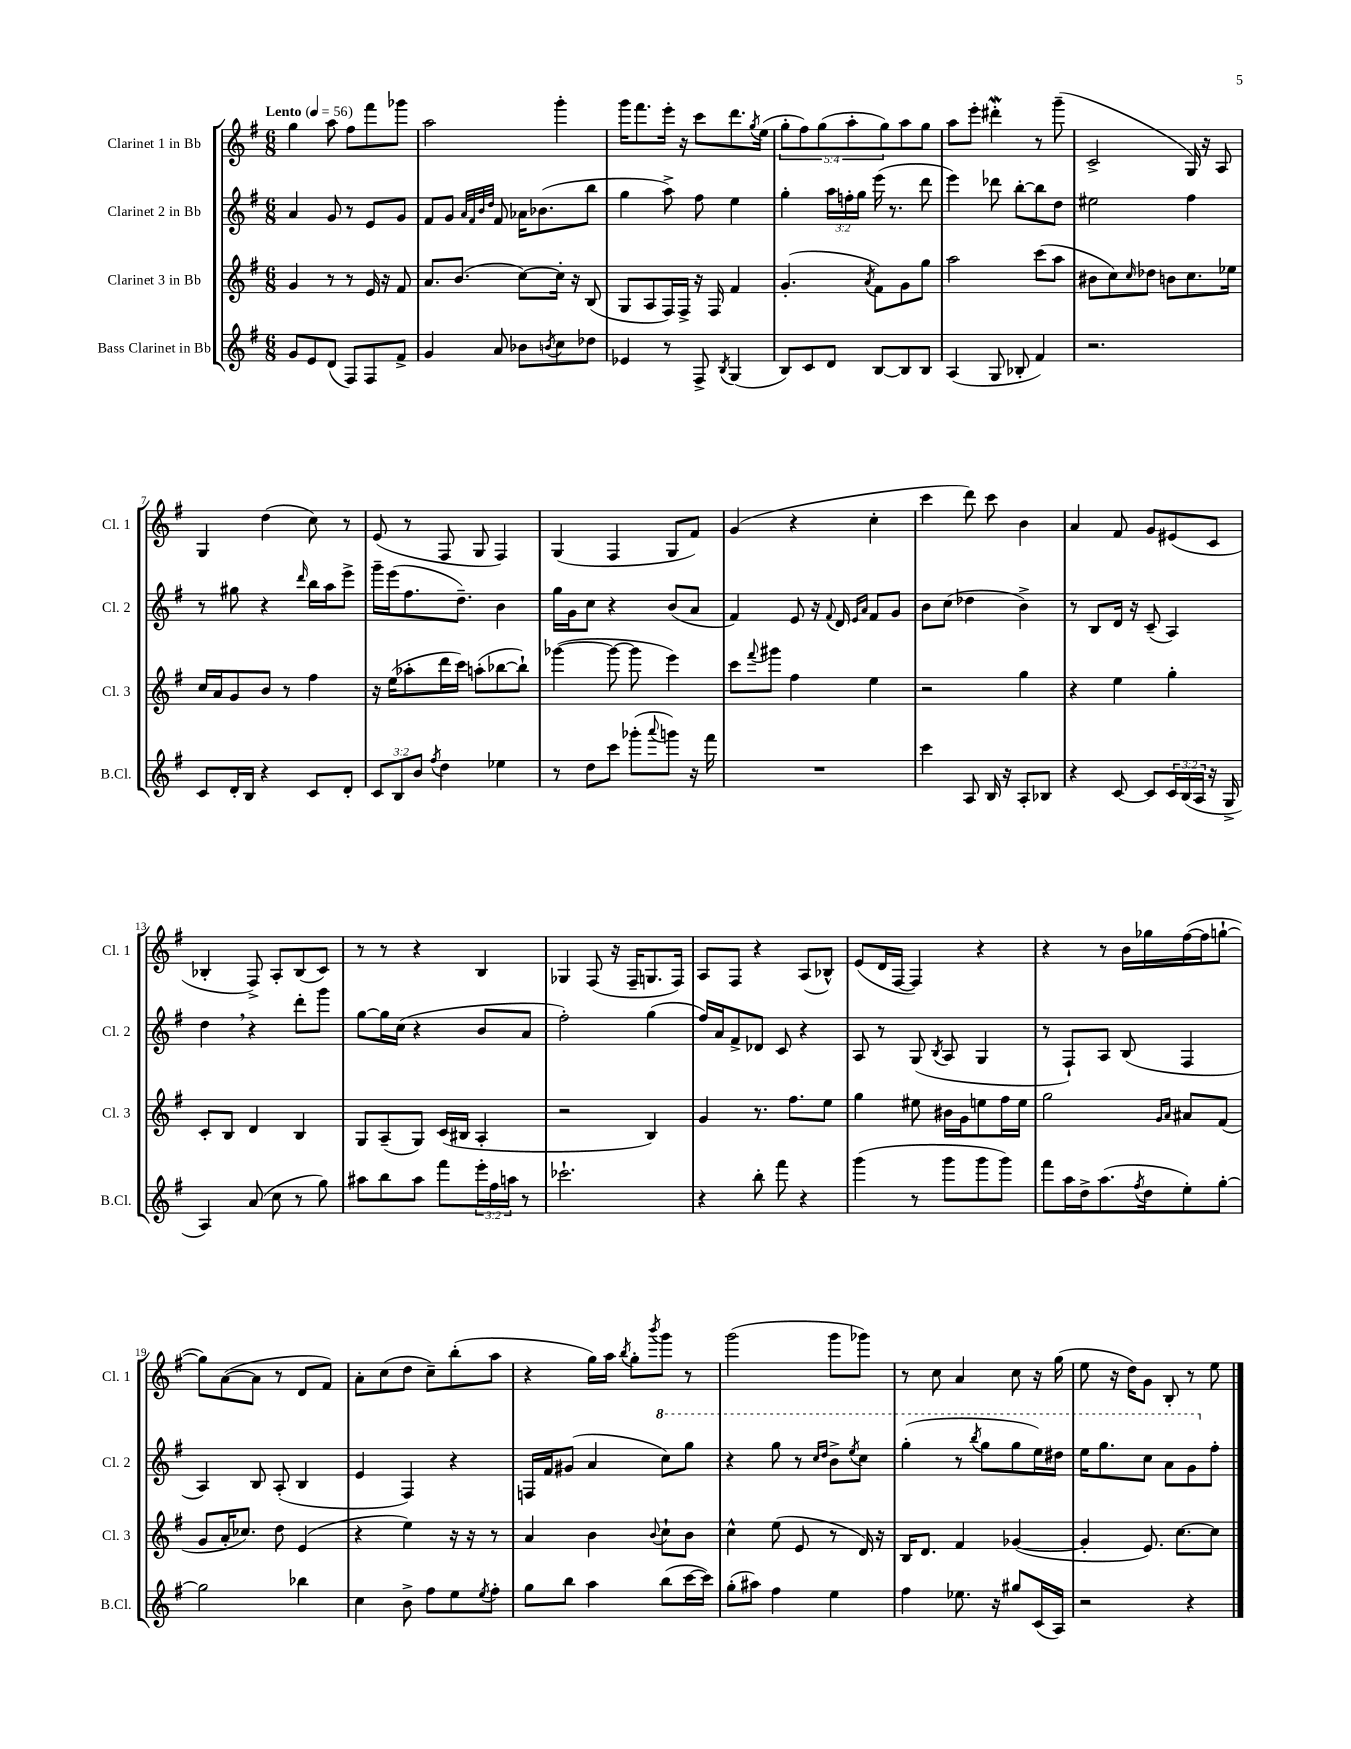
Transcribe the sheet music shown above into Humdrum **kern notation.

**kern	**kern	**kern	**kern
*part4	*part3	*part2	*part1
*staff4	*staff3	*staff2	*staff1
*I"Bass Clarinet in Bb	*I"Clarinet 3 in Bb	*I"Clarinet 2 in Bb	*I"Clarinet 1 in Bb
*I'B.Cl.	*I'Cl. 3	*I'Cl. 2	*I'Cl. 1
*clefG2	*clefG2	*clefG2	*clefG2
*k[f#]	*k[f#]	*k[f#]	*k[f#]
*M6/8	*M6/8	*M6/8	*M6/8
*MM56	*MM56	*MM56	*MM56
=1	=1	=1	=1
!	!	!	!LO:TX:a:B:t=Lento
8g/L	4g/	4a/	4gg\
8e/	.	.	.
(8d/J	8r	8g/	8aa\
8F#/L)	8r	8r	8ff#\L
8F#/	16e/	8e/L	8fff#\
.	16r	.	.
8f#^/J	8f#/	8g/J	8ggg-X\J
=2	=2	=2	=2
4g/	8.a/L	8f#/L	2aa\
.	.	8g/J	.
.	(8.b/J	.	.
.	.	32qqa/LLL	.
.	.	32qqf#/	.
.	.	32qqb/	.
.	.	32qqdd/JJJ	.
8a/	.	8f#/	.
8b-X\L	[8cc\L)	16a-X\KL	.
.	.	(8.b-X\	.
8qbn/	.	.	.
8cc\	16cc'\Jk]	.	4ggg'\
.	16r	.	.
8dd-X\J	(8B/	8bb\J	.
=3	=3	=3	=3
4e-X/	8G/L	4gg\	16ggg\KL
.	.	.	8.fff#\
.	8A/	.	.
8r	16F#/L)	8aa^\)	16eee'\Jk
.	16F#^/JJ	.	16r
8F#^/	16r	8ff#\	8ccc\L
.	16F#/	.	.
8qB/	.	.	.
(4G/	4f#/	4ee\	8.ddd\
.	.	.	8qgg/
.	.	.	(16ee\Jk
=4	=4	=4	=4
8B/L)	(4.g'/	4gg'\	10gg'\L
.	.	.	10ff#\)
8c/	.	.	.
.	.	.	(10gg\
8d/J	.	24aa\LL	.
.	.	24ffn'\	.
.	.	.	10aa'\
.	.	24gg\JJ	.
.	8qa/	.	.
[8B/L	8f#\L)	(16eee\	.
.	.	.	10gg\)
.	.	8.r	.
8B/]	8g\	.	8aa\
8B/J	8gg\J	8ddd\	8gg\J
=5	=5	=5	=5
(4A/	2aa\	4eee\)	8aa\L
.	.	.	8eee'\J
8G/	.	8ddd-X\	4ddd#XW'\
8B-X'/	.	[8bb'\L	.
4f#/)	(8ccc\L	8bb\]	8r
.	8aa\J	8dd\J	(8ggg~\
=6	=6	=6	=6
2.r	8b#X\L	2ee#X\	2c^/
.	8cc\)	.	.
.	16qqcc/	.	.
.	8dd-X\J	.	.
.	8bn\L	.	.
.	8.cc\	4ff#\	16G/)
.	.	.	16r
.	.	.	8A/
.	16ee-X\Jk	.	.
!!LO:LB:g=z
=7	=7	=7	=7
8c/L	16cc/LL	8r	4G/
.	16a/J	.	.
16d'/L	8g/	8gg#X\	.
16B/JJ	.	.	.
4r	8b/J	4r	(4dd\
.	8r	.	.
.	.	16qqddd/	.
8c/L	4ff#\	16bb\LL	8cc\)
.	.	16aa\J	.
8d'/J	.	8eee^\J	8r
=8	=8	=8	=8
12c/L	16r	16ggg~\LL	(8e/
.	(16ee\KL	(16eee\J	.
12B/	.	.	.
.	8aa-X'\	8.ff#\	8r
12b/J	.	.	.
8qff#/	.	.	.
4dd\	16ddd\L	.	8F#/
.	16ccc\JJ)	8.dd~\J)	.
.	(8aan'\L	.	8G/
4ee-X\	[8bb-X\	4b\	4F#/)
.	8bb-`\J])	.	.
=9	=9	=9	=9
8r	([4ggg-X\	16gg\LL	(4G/
.	.	16g\J	.
8dd\L	.	8cc\J	.
8ccc\J	8ggg-\_	4r	4F#/
(8ggg-X'\L	8ggg-\]	.	.
8qqaaa/	.	.	.
8gggn\J)	4eee\)	(8b/L	8G/L
16r	.	8a/J	8f#/J)
16fff#\	.	.	.
=10	=10	=10	=10
2.r	8ccc\L	4f#/)	(4g/
.	8qqfff#/	.	.
.	8ggg#X\J	.	.
.	4ff#\	8e/	4r
.	.	16r	.
.	.	8qqf#/	.
.	.	16d/	.
.	.	16qqe/LL	.
.	.	16qqa/JJ	.
.	4ee\	8f#/L	4cc'\
.	.	8g/J	.
=11	=11	=11	=11
4ccc\	2r	8b\L	4ccc\
.	.	(8cc\J	.
8A/	.	4dd-X\	8ddd\)
16B/	.	.	8ccc\
16r	.	.	.
8A'/L	4gg\	4b^\)	4b\
8B-X/J	.	.	.
=12	=12	=12	=12
4r	4r	8r	4a/
.	.	8B/L	.
[8c/	4ee\	16d/Jk	8f#/
.	.	16r	.
8c/L]	.	(8c~/	8g/L
24c/L	4gg'\	4A/)	(8e#X/
(24B/	.	.	.
24A/JJ	.	.	.
16r	.	.	8c/J
16G^/	.	.	.
!!LO:LB:g=z
=13	=13	=13	=13
4A/)	8c'/L	4dd,\	4B-X'/
.	8B/J	.	.
(8a/	4d/	4r	8F#^/)
8cc\	.	.	8A'/L
8r	4B/	8ddd'\L	(8B-/
8gg\)	.	8ggg\J	8c/J)
=14	=14	=14	=14
8aa#X\L	8G/L	[8gg\L	8r
8bb\	(8A~/	16gg\L]	8r
.	.	(16cc\JJ	.
8aa#\J	8G/J)	4r	4r
8fff#\L	(16c/LL	.	.
.	16B#X/JJ	.	.
24eee'\L	4A'/	8b/L	4B/
24ff#\	.	.	.
24aan\JJ	.	.	.
8r	.	8a/J	.
=15	=15	=15	=15
2.ccc-X`\	2r	2ff#'\)	4G-X/
.	.	.	(8F#/
.	.	.	16r
.	.	.	16F#~/KL
.	4B/)	(4gg\	8.Gn/
.	.	.	16F#/Jk)
=16	=16	=16	=16
4r	4g/	16ff#/LL)	8A/L
.	.	16a/J	.
.	.	8f#^/	8F#/J
8bb'\	8.r	8d-X/J	4r
8fff#\	.	8c/	.
.	8.ff#\L	.	.
4r	.	4r	(8A/L
.	8ee\J	.	8B-X^^/J)
=17	=17	=17	=17
(4ggg\	4gg\	8A/	(8e/L
.	.	8r	16d/L
.	.	.	[16F#/JJ
8r	8ee#X\	(8G/	4F#/])
.	.	8qB/	.
8ggg\L	16b#X\LL	8A/	.
.	16g\J	.	.
8ggg\	8een\	4G/	4r
8ggg\J)	16ff#\L	.	.
.	16ee\JJ	.	.
=18	=18	=18	=18
8fff#\L	2gg\	8r	4r
16aa\L	.	8F#`/L)	.
16dd^\J	.	.	.
(8.aa\	.	8A/J	8r
.	.	(8B/	16b\LL
8qff#/	.	.	.
16dd\k	.	.	16gg-X\
.	16qqg/LL	.	.
.	16qqa/JJ	.	.
8ee'\)	8a#X/L	4F#/	([16ff#\
.	.	.	16ff#\J]
[8gg'\J	(8f#/J	.	[8ggn`\J
!!LO:LB:g=z
=19	=19	=19	=19
2gg\]	8g/L	4A/)	8gg\L])
.	16a'/K	.	([8a\
.	8.cc-X/J)	.	.
.	.	8B/	8a\J]
.	8dd\	(8A'/	8r
4bb-X\	(4e/	4B/	8d/L
.	.	.	8f#/J)
=20	=20	=20	=20
4cc\	4r	4e/	8a'\L
.	.	.	(8cc\
8b^\	4ee\)	4F#/)	8dd\J
8ff#\L	.	.	8cc~\L)
8ee\	16r	4r	(8bb'\
.	16r	.	.
8qee/	.	.	.
8ff#'\J	8r	.	8aa\J
=21	=21	=21	=21
8gg\L	4a/	16Fn/LL	4r
.	.	16f#/J	.
8bb\J	.	(8g#X/J	.
4aa\	4b\	4a/	16gg\LL)
.	.	.	16aa\JJ
.	.	.	8qbb/
.	.	.	8gg'\L
.	8qqb/	.	8qbbb/
*	*	*8va	*
(8bb\L	8cc`\L	8ccc\L)	8ggg\J
[16ccc\L	8b\J	8ggg\J	8r
16ccc\JJ])	.	.	.
=22	=22	=22	=22
(8gg'\L	4cc^^\	4r	(2ggg\
8aa#X\J)	.	.	.
4ff#\	(8ee\	8ggg\	.
.	8e/	8r	.
.	.	16qqccc/LL	.
.	.	16qqddd/JJ	.
4ee\	8r	8bb^\L	8ggg\L
.	.	8qeee/	.
.	16d/)	8ccc\J	8ggg-X\J)
.	16r	.	.
=23	=23	=23	=23
4ff#\	16B/KL	(4ggg'\	8r
.	8.d/J	.	.
.	.	.	8cc\
8.ee-X\	4f#/	8r	4a/
.	.	8qbbb/	.
.	.	8ggg\L	.
16r	.	.	.
8gg#X/L	([4g-X/	8ggg\	8cc\
(16c/L	.	16eee\L)	16r
16A/JJ)	.	16ddd#X\JJ	(16gg\
=24	=24	=24	=24
2r	4g-'/]	16eee\KL	8ee\
.	.	8.ggg\	.
.	.	.	16r
.	.	.	16dd\KL)
.	8.e/)	8ccc\J	8g\J
.	.	8aa\L	8B'/
.	[8.cc\L	.	.
4r	.	8gg\	8r
*	*	*X8va	*
.	8cc\J]	8ff#'\J	8ee\
==	==	==	==
*-	*-	*-	*-
